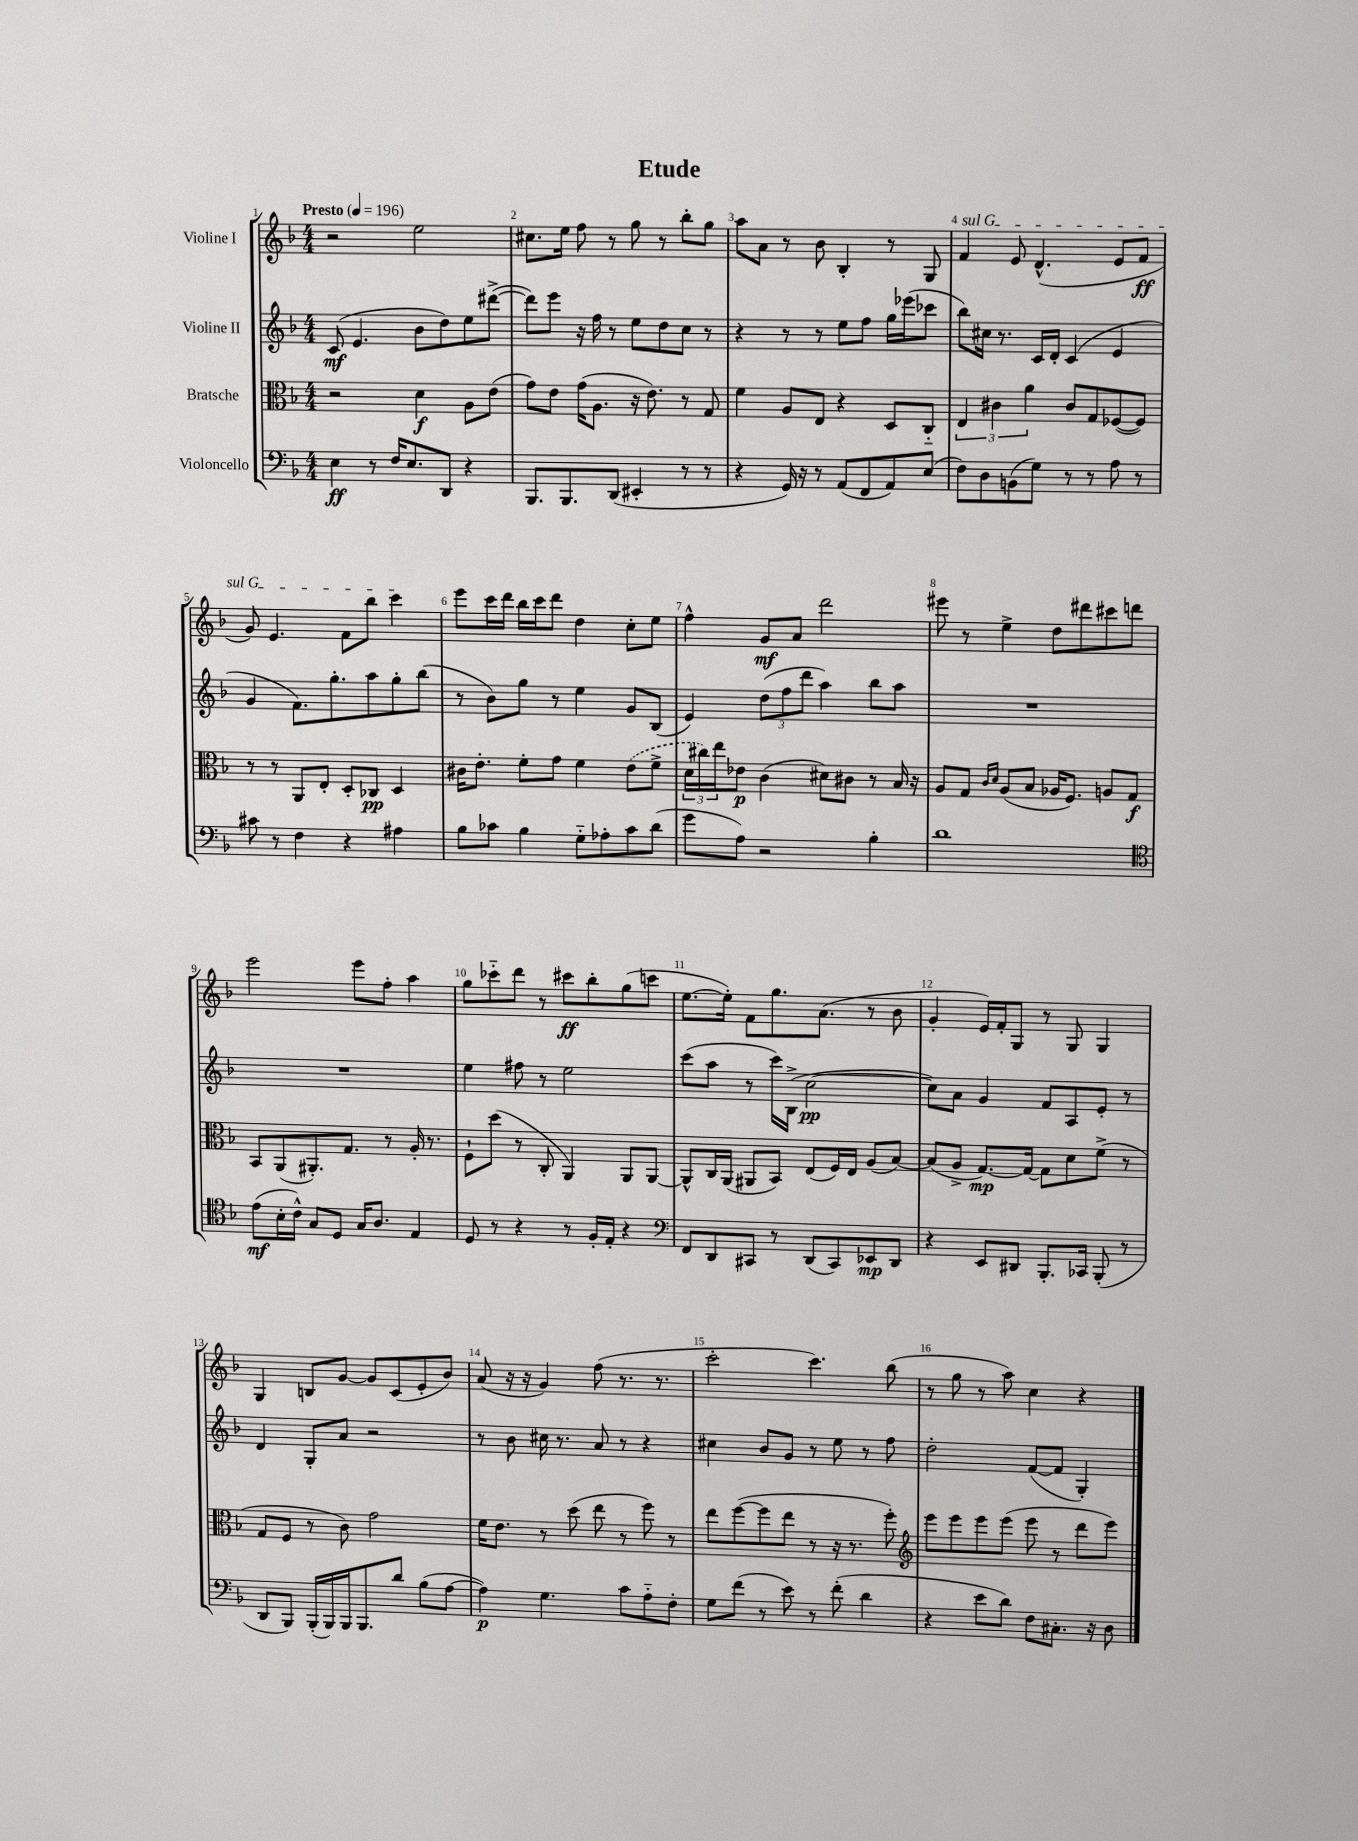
\header { title = "Etude" }
<<
\new StaffGroup <<
\new Staff = "s0" \with { instrumentName = "Violine I" } {
    \clef treble \key f \major \numericTimeSignature \time 4/4 \tempo "Presto" 4 = 196
    r2 e''2 |
    cis''8. e''16 f''8 r8 g''8 r8 bes''8-. g''8 |
    a''8 a'8 r8 bes'8 bes4-. r8 g8 |
    \once \override TextSpanner.bound-details.left.text = \markup { \italic "sul G" } f'4\startTextSpan e'8 d'4.-^( e'8 f'8\ff |
    g'8) e'4. f'8 bes''8 c'''4\stopTextSpan |
    e'''8 c'''16 d'''16 bes''16 c'''16 d'''8 d''4 c''8-. e''8 |
    f''4-^ g'8\mf a'8 d'''2 |
    eis'''8 r8 e''4-> d''8 dis'''8 cis'''8 d'''8 |
    e'''2 e'''8 f''8-. a''4 |
    g''8 ces'''8-_ d'''8 r8 cis'''8\ff bes''8-. g''8( c'''8 |
    e''8.~ e''16-.) f'8 g''8. a'8.( r8 bes'8 |
    g'4-. e'16) f'16-. g8 r8 g8 g4 |
    g4 b8 g'8~ g'8 c'8( e'8-. bes'8) |
    a'8( r16 r16 g'4) f''8( r8. r8. |
    c'''2-. c'''4.) bes''8( |
    r8 g''8 r8 a''8) c''4 r4 \bar "|." |
}
\new Staff = "s1" \with { instrumentName = "Violine II" } {
    \clef treble \key f \major \numericTimeSignature \time 4/4
    c'8\mf( e'4. bes'8 d''8) e''8 dis'''8~->( |
    dis'''8) e'''8 r16 f''16 r8 e''8 d''8 c''8 r8 |
    r4 r8 r8 e''8 f''8 g''16 ees'''16( ces'''8 |
    bes''8) cis''16 r8. c'16 d'16-. c'4( e'4 |
    g'4 f'8.) g''8.-. a''8 g''8-. bes''8( |
    r8 bes'8) g''8 r8 e''4 g'8 bes8( |
    e'4) \tuplet 3/2 { d''8( f''8 d'''8 } a''4) bes''8 a''8 |
    R1 |
    R1 |
    e''4 fis''8 r8 e''2 |
    c'''8( a''8 r8 c'''16) bes16->( c''2~\pp |
    c''8) a'8 g'4 f'8 a8 e'8-. r8 |
    d'4 g8-. a'8 r2 |
    r8 bes'8 cis''16 r8. a'8 r8 r4 |
    cis''4 bes'8 g'8 r8 e''8 r8 f''8 |
    d''2-. f'8~( f'8 g4-.) \bar "|." |
}
\new Staff = "s2" \with { instrumentName = "Bratsche" } {
    \clef alto \key f \major \numericTimeSignature \time 4/4
    r2 d'4\f a8 e'8( |
    g'8) e'8 g'16( a8. r16 e'8.) r8 g8 |
    f'4 a8 e8 r4 d8 c8-_ |
    \tuplet 3/2 { e4 cis'4 a'4 } cis'8 g8 fes8~( fes8) |
    r8 r8 a,8 e8-. d8-. ces8\pp d4 |
    cis'16 e'8.-. f'8-. g'8 f'4 \once \slurDashed e'8( f'8-> |
    \tuplet 3/2 { d'16 cis''16) e''16 } ees'8\p c'4( dis'8) cis'8 r8 bes16 r16 |
    a8 g8 \grace { c'16 d'16 } a8( bes8 aes16 f8.) a8 g8\f |
    bes,8 a,8( ais,8.-.) g8. r8 a16-. r8. |
    f8-! d''8( r8 c8-. a,4) a,8 a,8~ |
    a,8-^ c16 a,16( ais,8 bes,8) e8( f16) e16 a8( bes8~) |
    bes8( a8-> g8.~\mp) g16~ g8 d'8 f'8->( r8 |
    g8 f8 r8 c'8) g'2 |
    f'16 e'8. r8 d''8( e''8 r8 f''8) r8 |
    e''8 f''8~( f''8 e''8 r8 r16 r8. f''8-.) |
    \clef treble e'''8 e'''8 e'''8 e'''8( e'''8 r8 d'''8 e'''8) \bar "|." |
}
\new Staff = "s3" \with { instrumentName = "Violoncello" } {
    \clef bass \key f \major \numericTimeSignature \time 4/4
    e4\ff r8 f16 e8. d,8 r4 |
    bes,,8. bes,,8. d,8( eis,4-. r8 r8 |
    r4 g,16) r16 r8 a,8( f,8 a,8) e8( |
    f8) d8 b,8( g8) r8 r8 a8 r8 |
    cis'8 r8 f4 r4 ais4 |
    bes8 ces'8 bes4 g8-_ aes8-. ces'8 d'8( |
    g'8 a8) r2 bes4-. |
    d'1 |
    \clef tenor e'8\mf( bes16-. c'16-^) g8 d8 g16 a8. e4 |
    d8 r8 r4 r8 f16-. e16-. r4 |
    \clef bass f,8 d,8 cis,8 r8 d,8( cis,8) ees,8\mp d,8 |
    r4 e,8 dis,8 bes,,8.-. ces,16 bes,,8-.( r8 |
    d,8 bes,,8) bes,,16-.( bes,,16) bes,,16 bes,,8. d'8 bes8( a8~ |
    a4\p) g4. c'8 a8-_ f8-. |
    g8 f'8( r8 e'8) r8 f'8-.( d'4 |
    r4 e'8 d'8) f8 cis8.-. r16 d8 \bar "|." |
}
>>
>>
\layout { \context { \Score \override BarNumber.break-visibility = ##(#f #t #t) barNumberVisibility = #all-bar-numbers-visible } }
